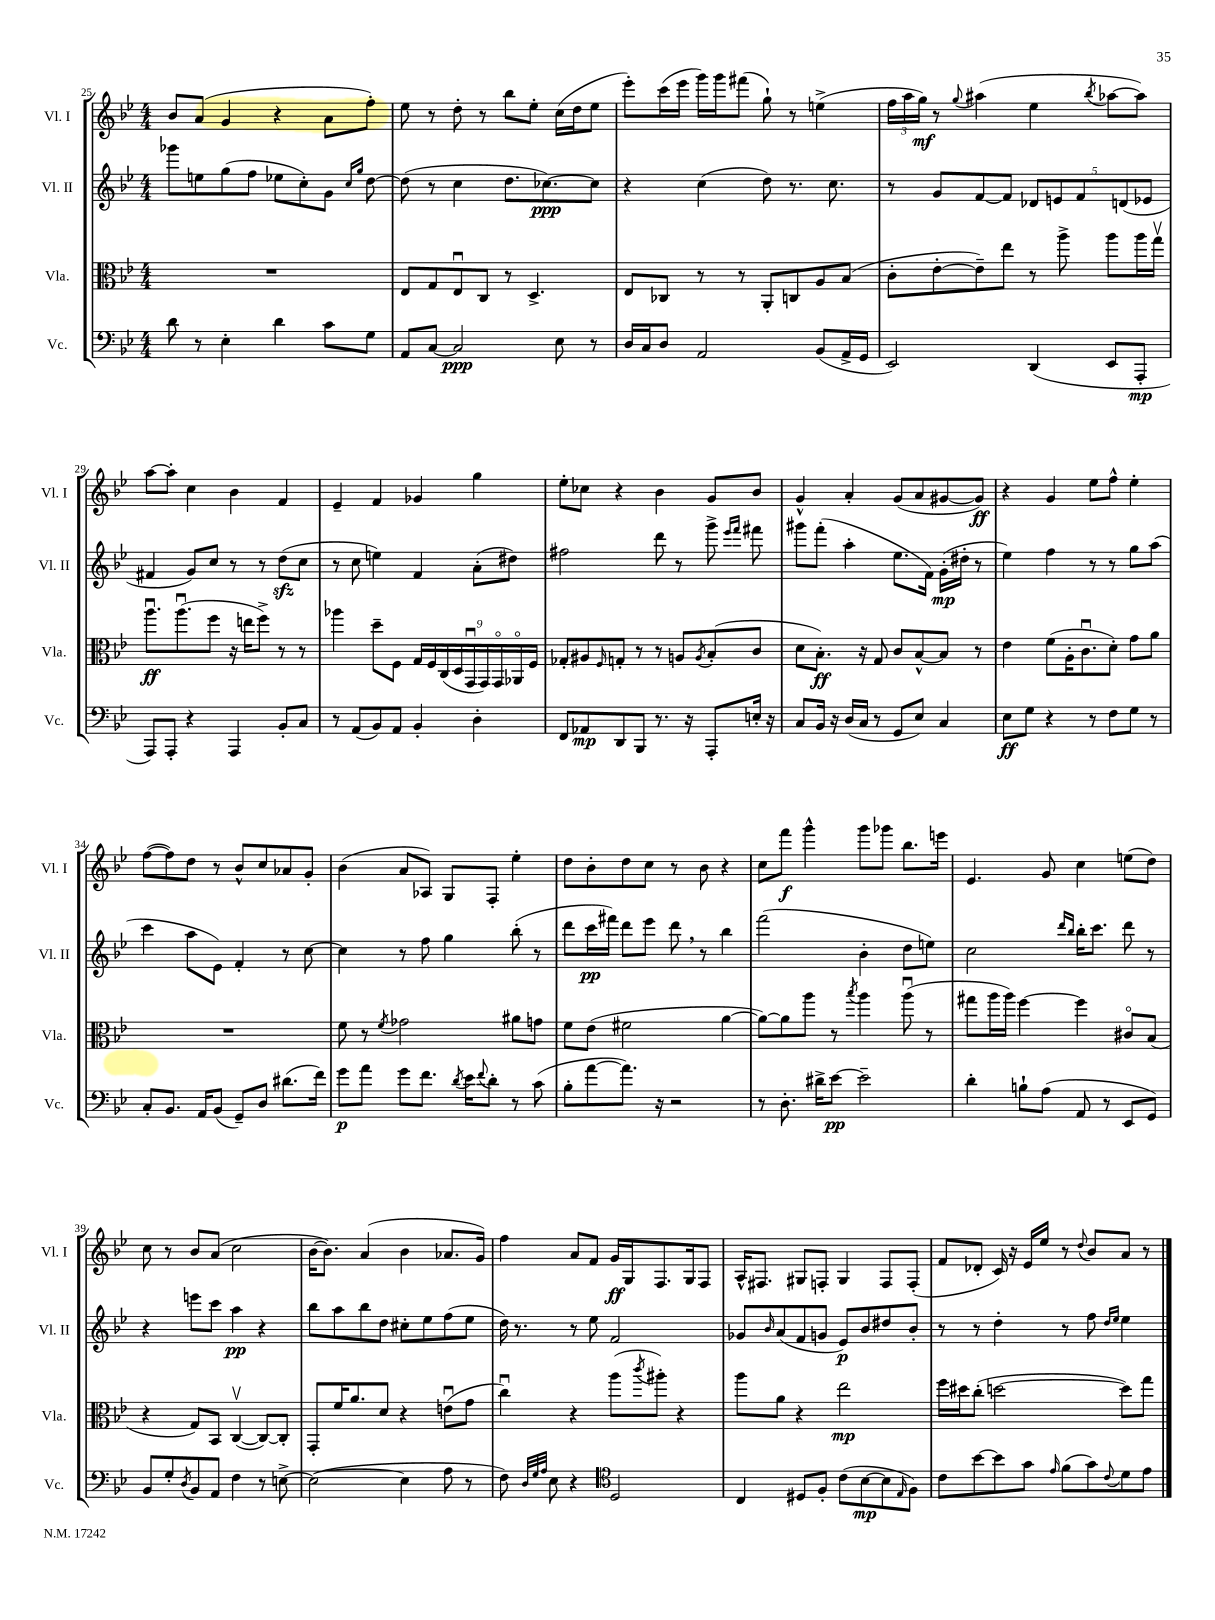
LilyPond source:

<<
\new StaffGroup <<
\new Staff = "s0" \with { instrumentName = "Vl. I" shortInstrumentName = "Vl. I" } {
    \clef treble \key bes \major \numericTimeSignature \time 4/4
    bes'8 a'8( g'4 r4 a'8 f''8-.) |
    ees''8 r8 d''8-. r8 bes''8 ees''8-. c''16( d''16 ees''8 |
    ees'''8-.) c'''16( ees'''16 g'''16) g'''16 fis'''8( g''8-!) r8 e''4->( |
    \tuplet 3/2 { f''16 a''16 g''16\mf) } r8 \appoggiatura { g''8 } ais''4( ees''4 \acciaccatura { bes''8 } aes''8~ aes''8) |
    a''8~ a''8-. c''4 bes'4 f'4 |
    ees'4-- f'4 ges'4 g''4 |
    ees''8-. ces''8 r4 bes'4 g'8 bes'8 |
    g'4-^ a'4-. g'8( a'8 gis'8~ gis'8\ff) |
    r4 g'4 ees''8 f''8-^ ees''4-. |
    f''8~( f''8) d''8 r8 bes'8-^ c''8 aes'8 g'8-. |
    bes'4( a'8 aes8) g8 f8-. ees''4-. |
    d''8 bes'8-. d''8 c''8 r8 bes'8 r4 |
    c''8 f'''8\f g'''4-^ g'''8 ges'''8 bes''8. e'''16 |
    ees'4. g'8 c''4 e''8( d''8) |
    c''8 r8 bes'8 a'8( c''2 |
    bes'16~ bes'8.) a'4( bes'4 aes'8. g'16) |
    f''4 a'8 f'8 g'16\ff g16 f8. g16 f8 |
    a16-^ fis8. gis8 f8-. gis4 f8 f8-.( |
    f'8 des'8-. c'16) r16 ees'16 ees''16 r8 \appoggiatura { d''8 } bes'8 a'8 r8 \bar "|." |
}
\new Staff = "s1" \with { instrumentName = "Vl. II" shortInstrumentName = "Vl. II" } {
    \clef treble \key bes \major \numericTimeSignature \time 4/4
    ges'''8 e''8 g''8( f''8 ees''8 c''8-.) g'8 \grace { c''16 g''16 } d''8~ |
    d''8( r8 c''4 d''8. ces''8.~\ppp) ces''8 |
    r4 c''4( d''8) r8. c''8. |
    r8 g'8 f'8~ f'8 \tuplet 5/4 { des'8 e'8 f'8 d'8( ees'8 } |
    fis'4 g'8) c''8 r8 r8 d''8\sfz( c''8 |
    r8 c''8 e''4) f'4 a'8-.( dis''8) |
    fis''2 d'''8 r8 g'''8-> \grace { ees'''16 f'''16 } fis'''8 |
    gis'''8 f'''8-.( a''4-. ees''8. f'16) g'16-.\mp( dis''16-. r8 |
    ees''4) f''4 r8 r8 g''8 a''8( |
    c'''4 a''8 ees'8) f'4-. r8 c''8~ |
    c''4 r8 f''8 g''4 bes''8-.( r8 |
    d'''8 c'''16\pp fis'''16) d'''8 ees'''8 d'''8 \breathe r8 bes''4 |
    f'''2( bes'4-. d''8 e''8) |
    c''2 \grace { d'''16 bes''16 } bes''16-. c'''8. d'''8 r8 |
    r4 e'''8 c'''8 a''4\pp r4 |
    bes''8 a''8 bes''8 d''8 cis''8-. ees''8 f''8( ees''8 |
    d''16) r8. r8 ees''8 f'2 |
    ges'8 \grace { bes'16 } a'8( f'8 g'8 ees'8\p) bes'8 dis''8 bes'8-. |
    r8 r8 d''4-. r8 f''8 \grace { d''16 ees''16 } ees''4 \bar "|." |
}
\new Staff = "s2" \with { instrumentName = "Vla." shortInstrumentName = "Vla." } {
    \clef alto \key bes \major \numericTimeSignature \time 4/4
    R1 |
    ees8 g8 ees8\downbow c8 r8 d4.-> |
    ees8 ces8 r8 r8 a,8-. c8 a8 bes8( |
    c'8-. ees'8~-. ees'8--) ees''8 r8 a''8-> a''8 a''16 g''16\upbow |
    a''8.\downbow\ff a''8.\downbow( f''8 r16 e''16 f''8->) r8 r8 |
    aes''4 d''8-- f8 \tuplet 9/8 { g16 f16 c16( d16 g,16\downbow g,16) g,16\flageolet aes,16\flageolet f16 } |
    ges8-. ais8 \grace { f16 } g8-. r8 r8 a8 \acciaccatura { a8 } bes8-.( c'8 |
    d'8 bes8.-.\ff) r16 g8 c'8 bes8~-^ bes8 r8 |
    ees'4 f'8( a16-. c'8.\downbow d'8-.) g'8 a'8 |
    R1 |
    f'8 r8 \acciaccatura { f'8 } ges'2 ais'8 g'8 |
    f'8 ees'8( fis'2 a'4~ |
    a'8~) a'8 a''8 r8 \acciaccatura { bes''8 } a''4 a''8\downbow( r8 |
    gis''8 a''16 a''16) f''4~ f''4 cis'8\flageolet bes8( |
    r4 g8) bes,8 c4~\upbow( c8~) c8-. |
    g,8-. f'16 a'8. d'8 r4 e'8\downbow( g'8 |
    c''4\downbow) r4 a''8( \acciaccatura { c'''8 } ais''8-.) r4 |
    a''8 a'8 r4 ees''2\mp |
    f''16 dis''16 c''8-.( d''2~ d''8) g''8 \bar "|." |
}
\new Staff = "s3" \with { instrumentName = "Vc." shortInstrumentName = "Vc." } {
    \clef bass \key bes \major \numericTimeSignature \time 4/4
    d'8 r8 ees4-. d'4 c'8 g8 |
    a,8 c8~ c2\ppp ees8 r8 |
    d16 c16 d8 a,2 bes,8( a,16-> g,16 |
    ees,2) d,4( ees,8 a,,8-.\mp |
    a,,8) a,,8-. r4 a,,4 bes,8-. c8 |
    r8 a,8( bes,8) a,8 bes,4-. d4-. |
    f,8 aes,8\mp d,8 bes,,8 r8. r16 a,,8-. e16-. r16 |
    c8 bes,16 r16 d16( c16 r8 g,8 ees8) c4 |
    ees8\ff g8 r4 r8 f8 g8 r8 |
    c8-. bes,8. a,16 bes,8( g,8--) d8 dis'8.( f'16) |
    g'8\p a'8 g'8 f'8. \acciaccatura { d'8 } ees'16 \appoggiatura { f'8 } d'8-. r8 c'8( |
    bes8-. a'8~ a'8.) r16 r2 |
    r8 d8.-. dis'16-> ees'8~\pp ees'2-- |
    d'4-. b8-! a8( a,8 r8 ees,8 g,8) |
    bes,8 g8-. \acciaccatura { d8 } bes,8 a,8 f4 r8 e8~-> |
    e2~( e4 a8 r8 |
    f8) \grace { d32 g32 a32 } ees8 r4 \clef tenor d2 |
    c4 dis8 f8-. c'8( bes8~\mp bes8 \grace { ees16 } f8) |
    c'8 bes'8~ bes'8 g'8 \grace { ees'16 } f'8( g'8) \appoggiatura { c'8 } d'8 ees'8 \bar "|." |
}
>>
>>
\layout { \context { \Score currentBarNumber = #25 } }
